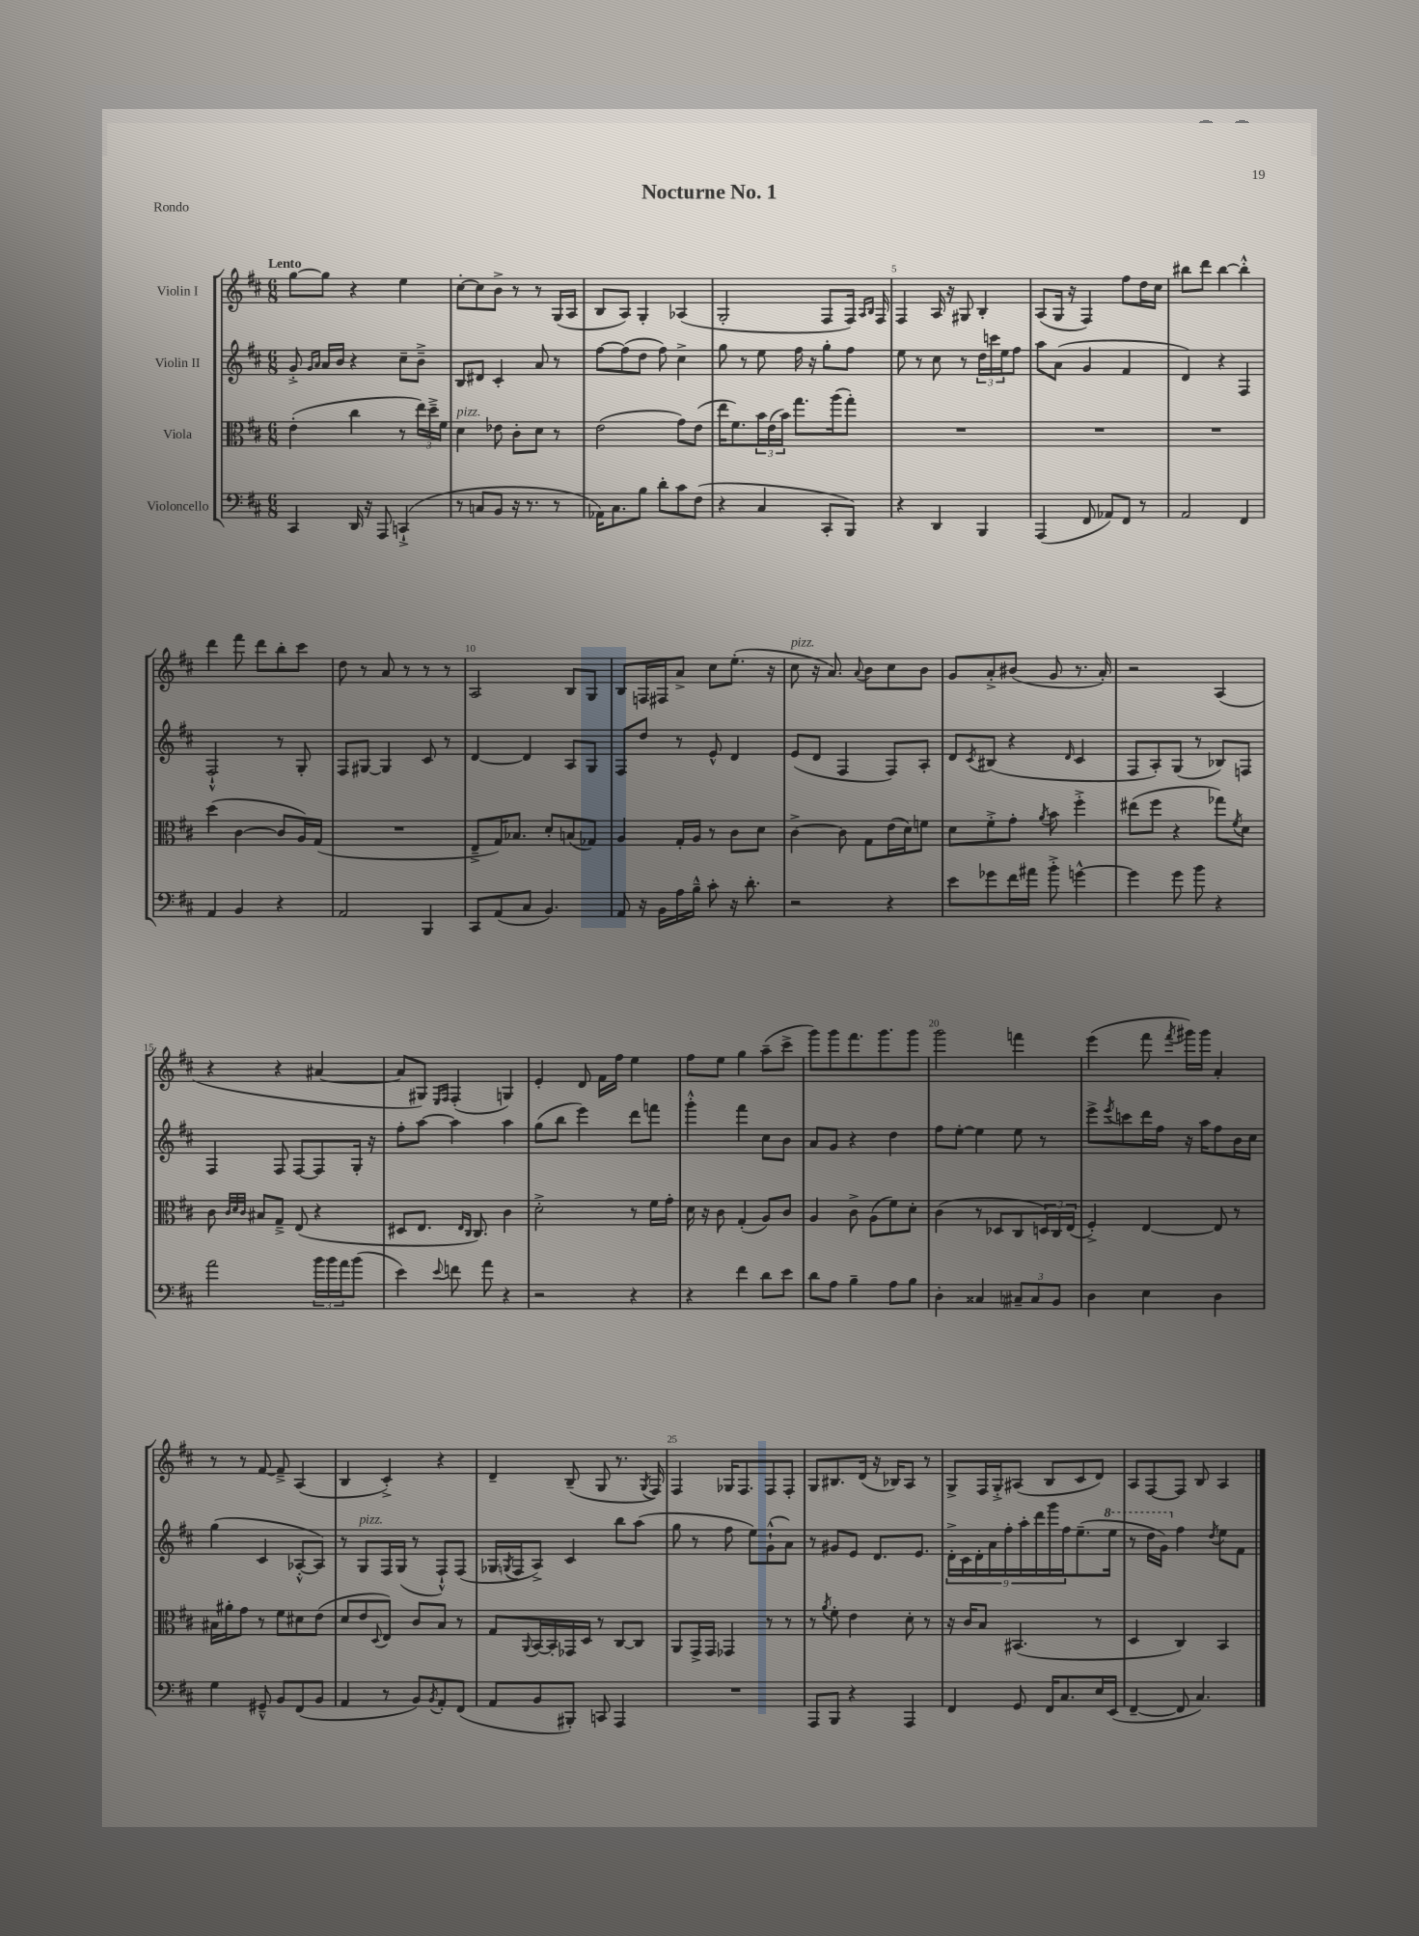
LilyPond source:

\header { title = "Nocturne No. 1" piece = "Rondo" }
<<
\new StaffGroup <<
\new Staff = "s0" \with { instrumentName = "Violin I" } {
    \clef treble \key d \major \numericTimeSignature \time 6/8 \tempo "Lento"
    g''8~ g''8 r4 e''4 |
    cis''8~-. cis''8 b'8-> r8 r8 g16( a16 |
    b8 a8) g4-. aes4( |
    g2-. fis8 fis16) \grace { a16 b16 } fis16 |
    fis4 a16 r16 gis8 b4-. |
    a8( g16 r16 fis4) fis''8 d''16 cis''16 |
    bis''8 d'''8 bis''4~ bis''4-.-^ |
    d'''4 fis'''8 d'''8 b''8-. cis'''8 |
    d''8 r8 a'8 r8 r8 r8 |
    a2 b8 g8 |
    b8 f16 fis16 a'8-> cis''8 e''8.-.( r16 |
    cis''8^\markup { \italic "pizz." } r16 a'8.) \appoggiatura { a'8 } b'8 cis''8 b'8 |
    g'8 a'8-.-> bis'8( g'8 r8. a'16-.) |
    r2 a4( |
    r4 r4 ais'4~ |
    ais'8 gis8) \grace { e16 fis16 } fis4-.( g4) |
    e'4-. d'8 fis'16 fis''16 e''4 |
    fis''8 e''8 g''4 a''8--( cis'''8-> |
    g'''8) g'''8 fis'''8. g'''8. g'''8 |
    g'''2 f'''4 |
    e'''4( fis'''8 \acciaccatura { fis'''8 } gis'''16) gis'''16 a'4-. |
    r8 r8 fis'8~ fis'8---> a4( |
    b4 cis'4-.->) r4 |
    d'4-- b8--( g8 r8. \acciaccatura { g8 } fis16) |
    fis4 ges16 fis8. fis8 fis8-. |
    g8 bis8. d'16( r16 bes16) a8 r8 |
    g8-> fis16 g16-.-> ais8( b8 cis'8 d'8) |
    a8 fis8~ fis8 b8 a4 \bar "|." |
}
\new Staff = "s1" \with { instrumentName = "Violin II" } {
    \clef treble \key d \major \numericTimeSignature \time 6/8
    g'8-.-> \grace { g'16 a'16 } a'16 b'16 r4 cis''8-- b'8---> |
    b8 dis'8 cis'4-. a'8 r8 |
    fis''8~ fis''8( d''8 fis''8) cis''4-> |
    g''8 r8 e''8 fis''16 r16 g''8-. fis''8 |
    e''8 r8 cis''8 r8 \tuplet 3/2 { d''16 c'''16 e''16 } fis''8 |
    a''8 a'8( g'4 fis'4 |
    d'4) r4 fis4 |
    fis2-!-^ r8 g8-. |
    fis8 gis8~ gis4 cis'8 r8 |
    d'4~ d'4 a8 g8 |
    fis8 d''8 r8 e'8-^ d'4 |
    e'8( d'8 fis4 fis8) a8-. |
    d'8 \acciaccatura { cis'8 } bis8( r4 \grace { d'16 } cis'4 |
    fis8 a8-.) g8( r8 bes8) f8 |
    fis4 fis8 fis8~ fis8 g16-. r16 |
    fis''8-. a''8~ a''4 a''4 |
    g''8( b''8 e'''4) d'''8 f'''8 |
    g'''4-.-^ fis'''4 cis''8 b'8 |
    a'8 g'8 r4 d''4 |
    fis''8 e''8~-. e''4 e''8 r8 |
    e'''8-> \acciaccatura { e'''8 } c'''8 d'''16 fis''16 r16 a''16 fis''8 b'16 cis''16 |
    g''4( cis'4 aes8~-.-^ aes8) |
    r8 g8^\markup { \italic "pizz." } fis16 g16( r8 fis8-!-^) fis8( |
    ges16 \acciaccatura { g8 } fis16 a8->) cis'4 b''8 a''8( |
    g''8 r8 fis''8 e''8) g'8-!-^( a'8) |
    r8 gis'8 e'8 d'8. e'8. |
    \tuplet 9/8 { d'16-.-> cis'16 d'16-. a'16 fis''16-. a''16-. d'''16 g'''16 fis''16 } e''8.--( \ottava #1 e'''16 |
    r8 d'''16 g''16) \ottava #0 fis''4 \acciaccatura { d''8 } e''8 fis'8 \bar "|." |
}
\new Staff = "s2" \with { instrumentName = "Viola" } {
    \clef alto \key d \major \numericTimeSignature \time 6/8
    e'4-.( cis''4 r8 \tuplet 3/2 { e''16) d''16---> fis'16 } |
    d'4^\markup { \italic "pizz." } ees'8 cis'8-. d'8 r8 |
    e'2( g'8) e'8( |
    e''16 fis'8.) \tuplet 3/2 { b'16 e'16( b'16) } g''8. a''16( g''8-.) |
    R2. |
    R2. |
    R2. |
    d''4( cis'4~ cis'8 a16) g16( |
    R2. |
    e8---> g16) bes8. d'8-. b8( ges8) |
    a4 g16-. a16 r8 cis'8 d'8 |
    cis'4~-> cis'8 g8 e'16( d'16) f'8 |
    d'8 fis'8-.-> g'8-. \acciaccatura { a'8 } b'8 fis''4-.-> |
    eis''8( fis''8 r4 ges''8) \acciaccatura { fis'8 } d'8 |
    cis'8 \grace { cis'32 d'32 cis'32 } bis8 g8---> e8( r4 |
    dis8 e8. \grace { e16 cis16 } cis8.) cis'4 |
    d'2-.-> r8 fis'16 g'16-. |
    d'16 r16 cis'8 g4-.( a8) cis'8 |
    a4 cis'8-> a8( fis'8) d'8-. |
    cis'4( r8 des8 cis8 \tuplet 3/2 { d16) cis16 e16( } |
    fis4-.->) e4~ e8 r8 |
    bis16 ais'16-. g'8 r8 fis'8 dis'8 e'8( |
    d'8 e'8 \appoggiatura { d8 } e8) cis'8 b8 r8 |
    g8 \appoggiatura { a,8 } b,16~ b,16-. ges,16 d16 r8 cis8~ cis8 |
    a,8 g,16-> g,16 ges,4 r8 r8 |
    r8 \acciaccatura { a'8 } fis'8-. e'4 d'8-. r8 |
    r16 cis'16 b8 bis,4.( r8 |
    d4 cis4) b,4 \bar "|." |
}
\new Staff = "s3" \with { instrumentName = "Violoncello" } {
    \clef bass \key d \major \numericTimeSignature \time 6/8
    cis,4 d,16 r16 a,,8 c,4-!->( |
    r8 c8 b,8 r16 r8. r8 |
    aes,16) cis8. b8 d'8-. cis'8 fis8( |
    r4 cis4 cis,8-. b,,8) |
    r4 d,4 b,,4 |
    a,,4( fis,8 aes,8) fis,8 r8 |
    a,2 fis,4 |
    a,4 b,4 r4 |
    a,2 b,,4 |
    cis,8 a,8( cis8 b,4.) |
    a,8 r16 b,16 a16 b16---^ cis'8-. r16 d'8.-. |
    r2 r4 |
    e'8 ges'8 fis'16 ais'16 b'8-.-> g'4~-^ |
    g'4 g'8 b'8 r4 |
    a'2 \tuplet 3/2 { b'16 b'16 a'16 } b'8( |
    e'4) \appoggiatura { e'8 } f'8 a'8 r4 |
    r2 r4 |
    r4 fis'4 d'8 e'8 |
    d'8 a8 b4-- a8 b8 |
    d4-. cisis4 \tuplet 3/2 { cis8-- cis8 b,8 } |
    d4 e4 d4 |
    g4 gis,8---^ b,8 fis,8( b,8 |
    a,4 r8 b,8) \acciaccatura { b,8 } a,8-. fis,8( |
    a,8 b,8 bis,,8-.) c,8 a,,4 |
    R2. |
    a,,8 b,,8 r4 a,,4 |
    fis,4 g,8 fis,16 cis8. e16 e,16( |
    fis,4~-- fis,8 cis4.) \bar "|." |
}
>>
>>
\layout { \context { \Score \override BarNumber.break-visibility = ##(#f #t #t) barNumberVisibility = #(every-nth-bar-number-visible 5) } }
